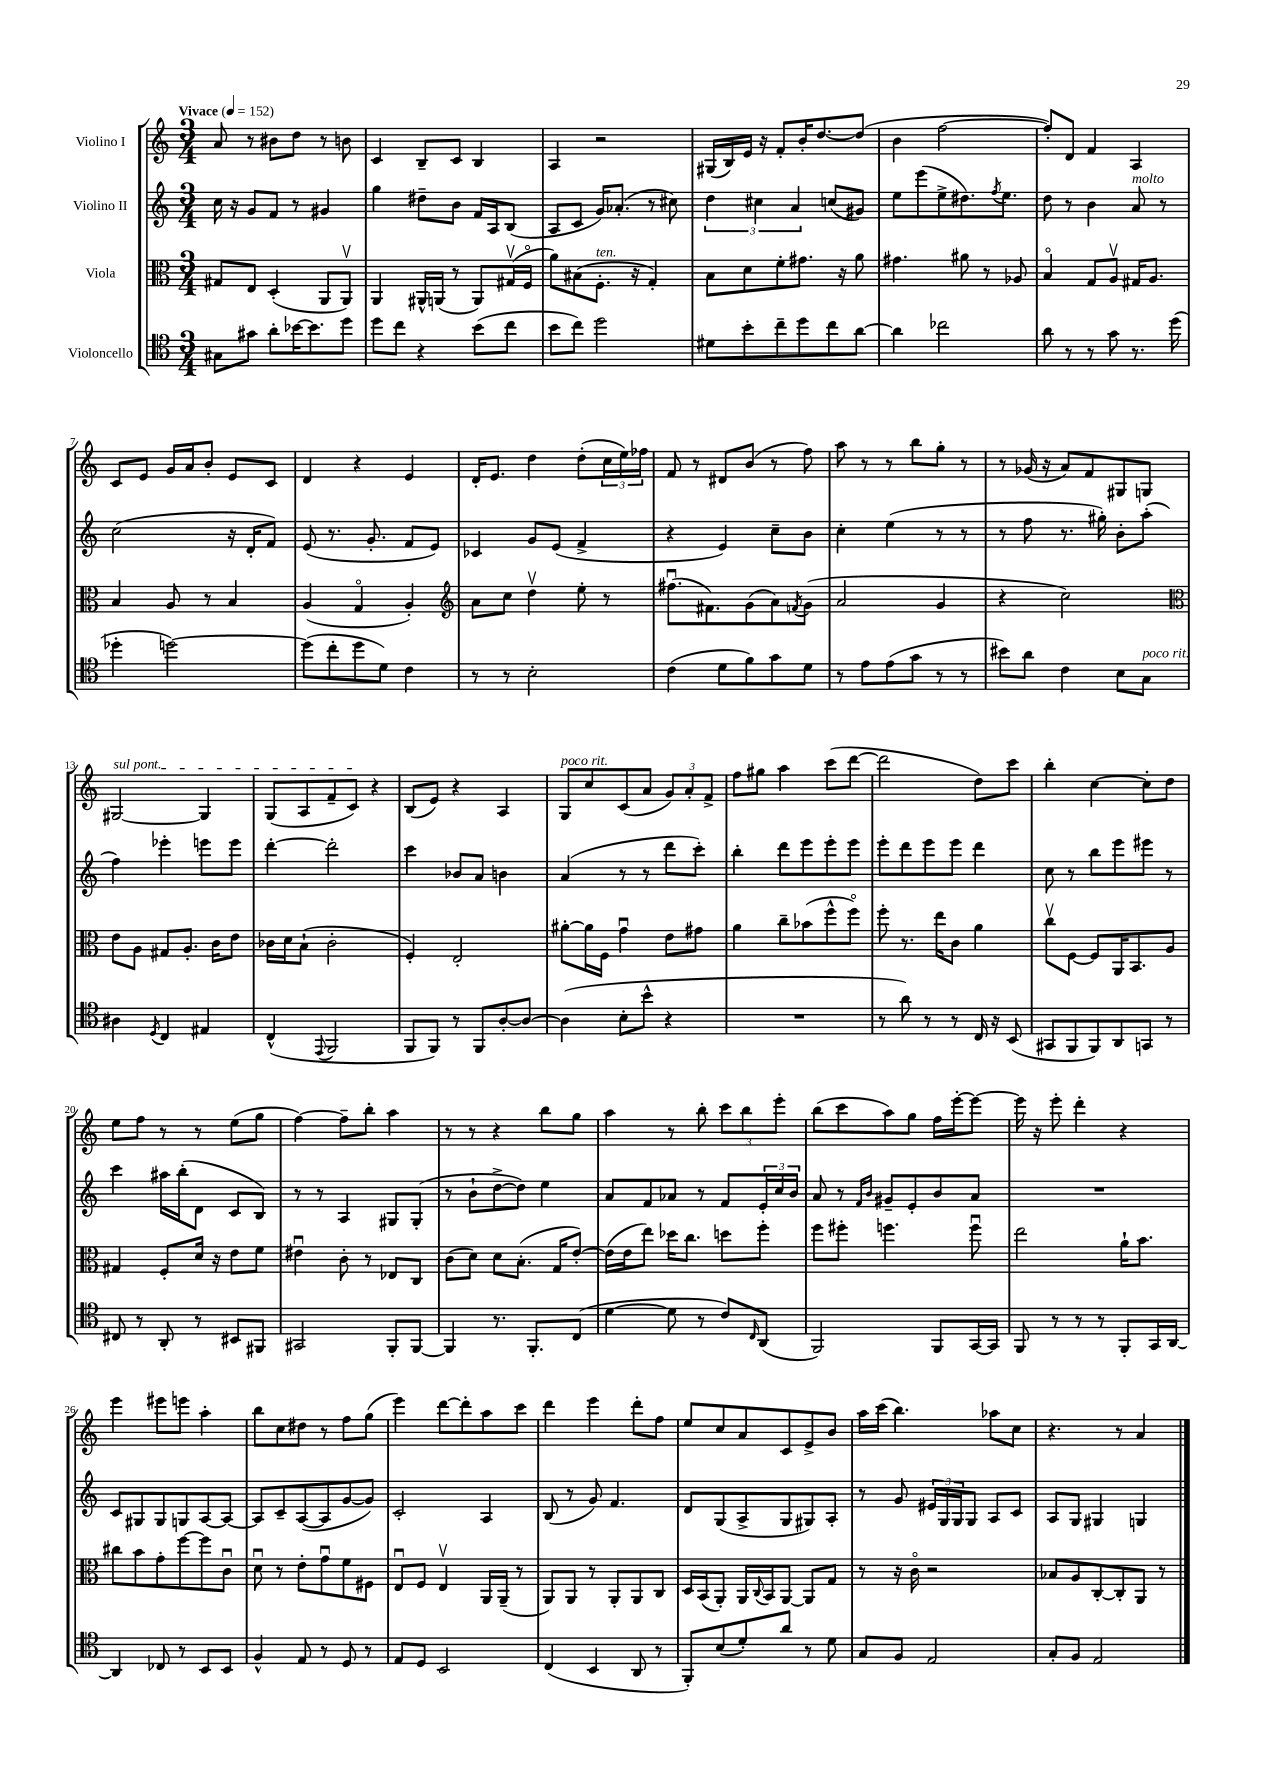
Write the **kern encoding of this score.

**kern	**kern	**kern	**kern
*part4	*part3	*part2	*part1
*staff4	*staff3	*staff2	*staff1
*I"Violoncello	*I"Viola	*I"Violino II	*I"Violino I
*clefC4	*clefC3	*clefG2	*clefG2
*k[]	*k[]	*k[]	*k[]
*M3/4	*M3/4	*M3/4	*M3/4
*MM152	*MM152	*MM152	*MM152
=1	=1	=1	=1
!	!	!	!LO:TX:a:B:t=Vivace
8G#X\L	8G#X/L	16cc\	8a/
.	.	16r	.
8g#X\J	8E/J	8g/L	8r
8a'\L	(4D'/	8f/J	8b#X\L
[16b-X\K	.	8r	8dd\J
8.b-\]	.	.	.
.	8AA/L	4g#X/	8r
8dd\J	8AAv/J)	.	8bn\
=2	=2	=2	=2
8dd\L	4AA/	4gg\	4c/
8cc\J	.	.	.
4r	16AA#X^^/LL	8dd#X~\L	8B~/L
.	(16AAn/JJ	.	.
.	8r	8b\J	8c/J
(8b\L	8AA/L)	16f/LL	4B/
.	.	16A/J	.
8cc\J	(16G#Xv/L	(8B/J	.
.	16F/JJ	.	.
=3	=3	=3	=3
8b\L	8a\L)	8A/L	4A/
8cc\J)	(8B#X\	8c/J	.
!	!LO:TX:a:i:t=ten.	!	!
2dd\	8.F'\J	16g/KL)	2r
.	.	(8.a-X'/J	.
.	16r	.	.
.	4G'/)	8r	.
.	.	8cc#X\)	.
=4	=4	=4	=4
8d#X\L	8B\L	6dd\	(16G#X/LL
.	.	.	16B/)
8b'\	8d\	.	16e/JJ
.	.	6cc#X\	.
.	.	.	16r
8cc~\	8f'\	.	8f'/L
.	.	6a/	.
8dd\	8.g#X\J	.	16b'/K
.	.	.	[8.dd/
8cc\	.	(8ccn/L	.
.	16r	.	.
[8a\J	8a\	8g#X/J)	(8dd/J]
=5	=5	=5	=5
4a\]	4.g#X\	8ee\L	4b\
.	.	(8eee\	.
2cc-X\	.	8ee^\	[2ff\
.	8a#X\	8.dd#X\)	.
.	8r	.	.
.	.	8qff/	.
.	.	8.ee\J	.
.	8A-X/	.	.
=6	=6	=6	=6
8a\	4B/	8dd\	8ff'/L])
8r	.	8r	8d/J
8r	8G/L	4b\	4f/
8g\	8Av/J	.	.
!	!	!LO:TX:a:i:t=molto	!
8.r	16G#X/KL	8a/	4A/
.	8.A/J	.	.
.	.	8r	.
(16dd\	.	.	.
!!LO:LB:g=z
=7	=7	=7	=7
4dd-X'\	4B/	(2cc\	8c/L
.	.	.	8e/J
[2ddn\)	8A/	.	16g/LL
.	.	.	16a/J
.	8r	.	8b'/J
.	4B/	16r	8e/L
.	.	16d'/KL	.
.	.	8f/J)	8c/J
=8	=8	=8	=8
(8dd\L]	(4A/	(8e/	4d/
8cc'\	.	8.r	.
8dd\	4G/	.	4r
.	.	8.g'/	.
8d\J)	.	.	.
4c\	4A'/)	8f/L	4e/
.	.	8e/J)	.
=9	=9	=9	=9
*	*clefG2	*	*
8r	8a\L	4c-X/	16d'/KL
.	.	.	8.e/J
8r	8cc\J	.	.
2B'\	4ddv\	8g/L	4dd\
.	.	(8e/J	.
.	8ee'\	4f^/	(8dd'\L
.	8r	.	24cc\L
.	.	.	24ee\)
.	.	.	24ff-X\JJ
=10	=10	=10	=10
(4c\	(8.ff#Xu\L	4r	8f/
.	.	.	8r
.	8.f#X\)	.	.
8d\L	.	4e/)	8d#X/L
8f\)	(8g\	.	(8b/J
8g\	8a\)	8cc~\L	8r
.	8qfn/	.	.
8d\J	(8g\J	8b\J	8ff\)
=11	=11	=11	=11
8r	2a/	4cc'\	8aa\
8e\L	.	.	8r
(8e\	.	(4ee\	8r
8g\J	.	.	8bb\L
8r	4g/	8r	8gg'\J
8r	.	8r	8r
=12	=12	=12	=12
8b#X\L)	4r	8r	8r
8a\J	.	8ff\	(16g-X/
.	.	.	16r
4c\	2cc\)	8.r	8a/L)
.	.	.	8f/
.	.	16gg#X'\)	.
8B\L	.	8b'\L	8G#X/
!LO:TX:a:i:t=poco rit.	!	!	!
8G\J	.	(8aa'\J	8Gn/J
!!LO:LB:g=z
=13	=13	=13	=13
*	*clefC3	*	*
!	!	!	!LO:TX:a:i:t=sul pont.
4A#X\	8e\L	4ff\)	[2G#X/
.	8A\J	.	.
8qD/	.	.	.
4C/	8G#X/L	4eee-X'\	.
.	8.A'/J	.	.
4E#X/	.	8eeen\L	4G#/]
.	16c\KL	.	.
.	8e\J	8eee\J	.
=14	=14	=14	=14
(4C^^/	16c-X\LL	[4ddd'\	(8G/L
.	16d\J	.	.
.	(8B`\J	.	8A/
8qqEE/	.	.	.
2FF/	2c-'\	2ddd'\]	8f~/
.	.	.	8c/J)
.	.	.	4r
=15	=15	=15	=15
8FF/L	4F'/)	4ccc\	(8B/L
8FF/J)	.	.	8e/J)
8r	2E'/	8b-X/L	4r
8FF/L	.	8a/J	.
[8A'/	.	4bn\	4A/
8A/J_	.	.	.
=16	=16	=16	=16
!	!	!	!LO:TX:a:i:t=poco rit.
(4A\]	[8a#X'\L	(4a/	8G/L
.	16a#\L]	.	8cc/
.	16F\JJ	.	.
8B'\L	4gu\	8r	(8c/
8b^^\J	.	8r	8a/J
4r	8e\L	8ddd\L	12g/L)
.	.	.	12a'/
.	8g#X\J	8ccc'\J)	.
.	.	.	12f^/J
=17	=17	=17	=17
2.r	4a\	4bb'\	8ff\L
.	.	.	8gg#X\J
.	8cc~\L	8ddd\L	4aa\
.	(8b-X\	8eee\	.
.	8ff^^\	8eee'\	(8ccc\L
.	8ff\J)	8eee\J	[8ddd\J
=18	=18	=18	=18
8r	8ff'\	8eee'\L	2ddd\]
8a\)	8.r	8ddd\	.
8r	.	8eee\	.
.	16ee\KL	.	.
8r	8c\J	8eee\J	.
16C/	4a\	4ddd\	8dd\L)
16r	.	.	.
(8BB/	.	.	8ccc\J
=19	=19	=19	=19
8GG#X/L	8ccv\L	8cc\	4bb'\
8FF/	[8F\J	8r	.
8FF/)	8F/L]	8bb\L	[4cc\
8AA/	16AA/K	8eee\	.
.	8.BB/	.	.
8GGn/J	.	8eee#X\J	8cc'\L]
8r	8A/J	8r	8dd\J
!!LO:LB:g=z
=20	=20	=20	=20
8C#X/	4G#X/	4ccc\	8ee\L
8r	.	.	8ff\J
8AA'/	8F'/L	16aa#X\LL	8r
.	.	(16bb'\J	.
8r	16d/Jk	8d\J	8r
.	16r	.	.
8BB#X/L	8e\L	8c/L	(8ee\L
8FF#X/J	8f\J	8B/J)	8gg\J
=21	=21	=21	=21
2GG#X/	4e#Xu\	8r	[4ff\)
.	.	8r	.
.	8c'\	4A/	8ff~\L]
.	8r	.	8bb'\J
8FF'/L	8E-X/L	8G#X/L	4aa\
[8FF/J	8C/J	(8G#'/J	.
=22	=22	=22	=22
4FF/]	(8c\L	8r	8r
.	8d\J)	8b`\L	8r
8.r	8d\L	[8dd^\	4r
.	(8.B'\J	8dd\J])	.
8.FF'/L	.	.	.
.	.	4ee\	8bb\L
.	16G/KL	.	.
(8C/J	[8e'/J)	.	8gg\J
=23	=23	=23	=23
[4d\	(16e\LL]	8a/L	4aa\
.	16e\J	.	.
.	8ee\J)	8f/	.
8d\]	16dd-X\KL	8a-X/J	8r
.	8.cc\J	.	.
8r	.	8r	8bb'\
8c/L)	8ddn\L	8f/L	12ccc\L
.	.	.	12bb\
16qqC/	.	.	.
(8AA/J	8ff'\J	24e'/L	.
.	.	24cc/	12eee'\J
.	.	24b/JJ	.
=24	=24	=24	=24
2FF/)	8ff\L	8a/	(8bb\L
.	8ff#X'\J	8r	8ccc\
.	.	16qqf/LL	.
.	.	16qqb/JJ	.
.	4.ffn\	8g#X~/L	8aa\)
.	.	8e'/	8gg\J
8FF/L	.	8b/	16ff\LL
.	.	.	[16eee'\J
[16GG/L	8ffu\	8a/J	8eee\J_
16GG/JJ]	.	.	.
=25	=25	=25	=25
8FF/	2ee\	2.r	16eee\]
.	.	.	16r
8r	.	.	8eee'\
8r	.	.	4ddd'\
8r	.	.	.
8FF'/L	16a`\KL	.	4r
.	8.b\J	.	.
16GG/L	.	.	.
[16AA/JJ	.	.	.
!!LO:LB:g=z
=26	=26	=26	=26
4AA/]	8cc#X\L	8c/L	4eee\
.	8b\	8G#X/	.
8C-X/	8g'\	8G#/	8eee#X\L
8r	[8ff\	8Gn/	8eeen\J
8BB/L	8ff\]	[8A/	4aa'\
8BB/J	8cu\J	8A/J_	.
=27	=27	=27	=27
4F^^/	8du\	8A/L]	8bb\L
.	8r	8c~/	8cc\
8E/	8e'\L	([8A/	8dd#X\J
8r	8gu\	8A/]	8r
8D/	8f\	[8g/	8ff\L
8r	8F#X\J	8g/J])	(8gg\J
=28	=28	=28	=28
8E/L	8Eu/L	2c'/	4eee\)
8D/J	8F/J	.	.
2BB/	4Ev/	.	[8ddd\L
.	.	.	8ddd'\]
.	16AA/LL	4A/	8aa\
.	(16AA~/JJ	.	.
.	8r	.	8ccc\J
=29	=29	=29	=29
(4C/	8AA/L)	(8B/	4ddd\
.	8AA/J	8r	.
4BB/	8r	8g/)	4eee\
.	8AA'/L	4.f/	.
8AA/	8AA/	.	8ddd'\L
8r	8C/J	.	8ff\J
=30	=30	=30	=30
8FF'/L)	16D/LL	8d/L	8ee/L
.	(16BB/J	.	.
(8B/	8AA'/J)	(8G/	8cc/
8d'/)	16AA/LL	8A^/	8a/
.	8qqC/	.	.
.	16BB/J	.	.
8a/J	[8AA/J	8G/	8c/
8r	8AA/L]	8G#X/)	8e^/
8d\	8G/J	8A'/J	8b/J
=31	=31	=31	=31
8G/L	8r	8r	16aa\LL
.	.	.	(16ccc\JJ
8F/J	16r	8g/	4.bb\)
.	16c\	.	.
2E/	2r	24e#X/LL	.
.	.	24G/	.
.	.	24G/J	.
.	.	8G/J	.
.	.	8A/L	8aa-X\L
.	.	8c/J	8cc\J
=32	=32	=32	=32
8G'/L	8B-X/L	8A/L	4.r
8F/J	8A/	8G/J	.
2E/	[8C'/	4G#X/	.
.	8C'/]	.	8r
.	8AA/J	4Gn/	4a/
.	8r	.	.
==	==	==	==
*-	*-	*-	*-
